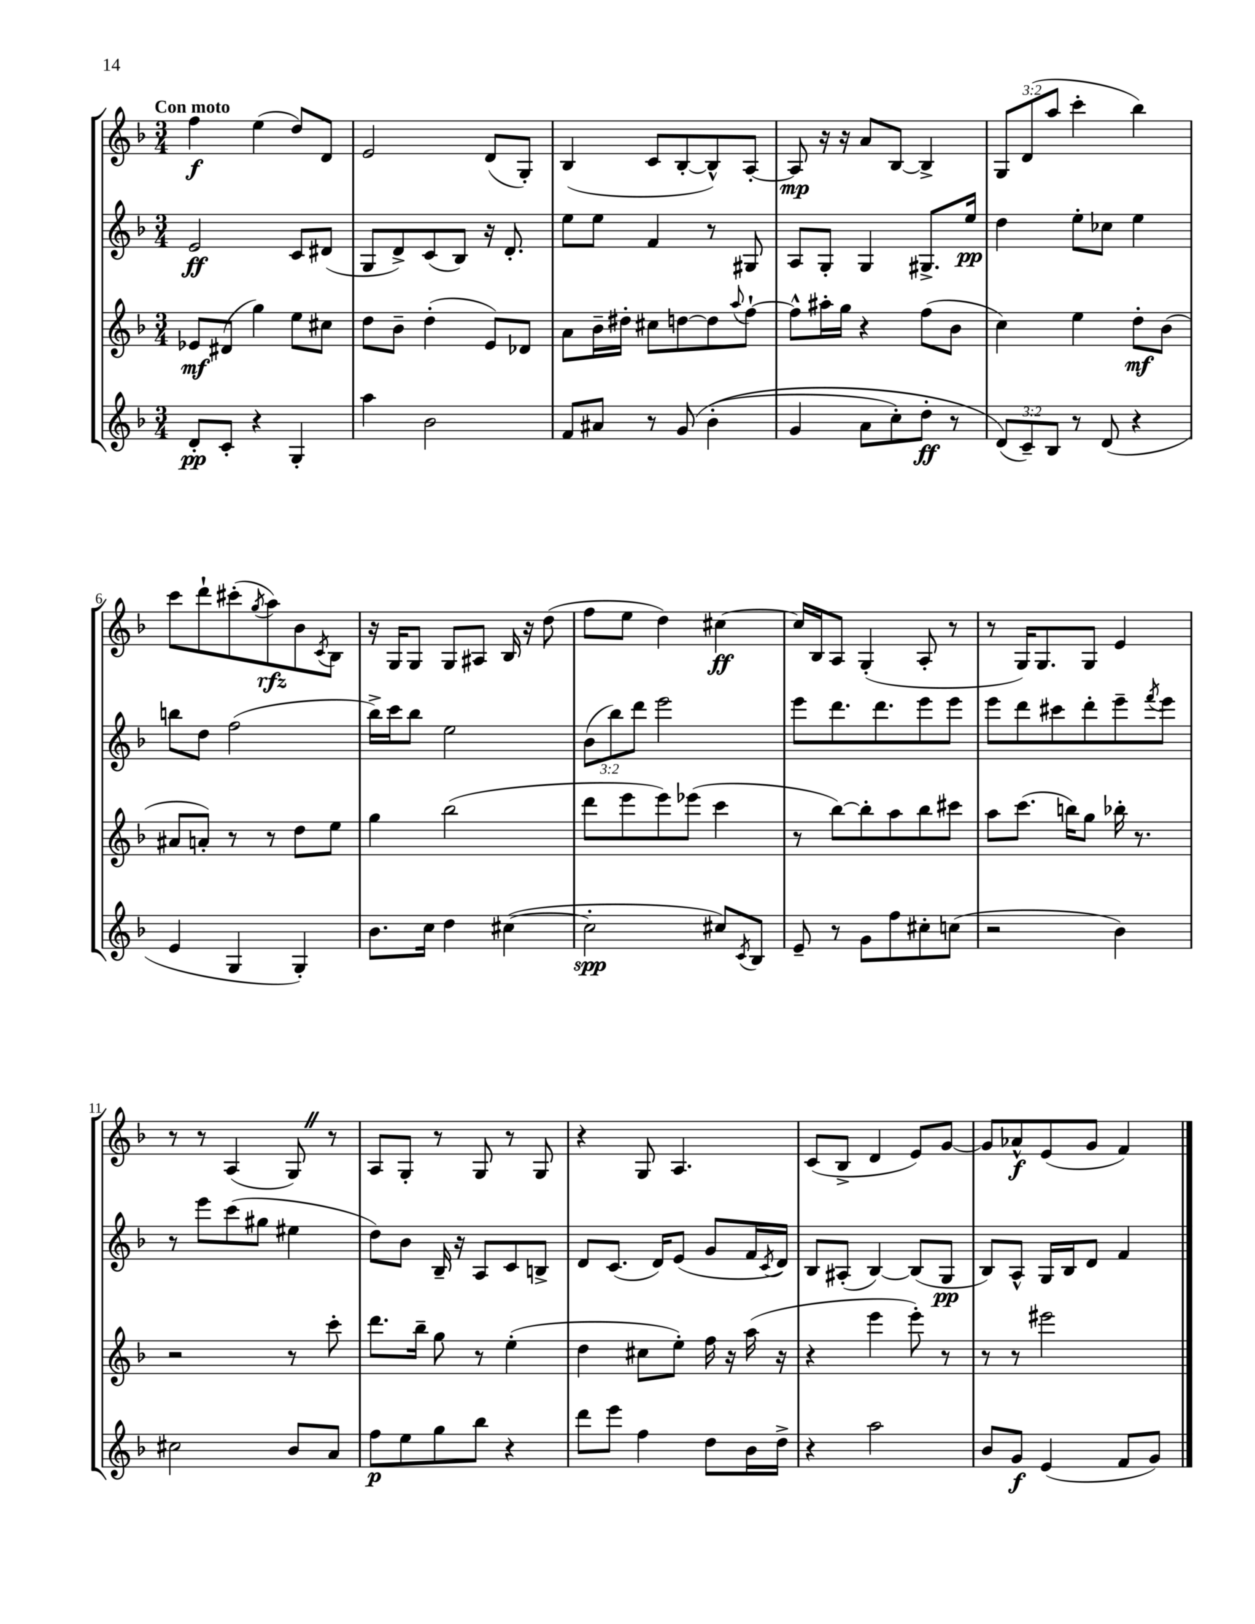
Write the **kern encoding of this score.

**kern	**kern	**kern	**kern
*staff4	*staff3	*staff2	*staff1
*clefG2	*clefG2	*clefG2	*clefG2
*k[b-]	*k[b-]	*k[b-]	*k[b-]
*M3/4	*M3/4	*M3/4	*M3/4
8d'	8e-	2e	4ff
8c'	(8d#	.	.
4r	4gg)	.	(4ee
4G'	8ee	8c	8dd)
.	8cc#	(8d#	8d
=	=	=	=
4aa	8dd	8G	2e
.	8b-~	8d^)	.
2b-	(4dd'	(8c	.
.	.	8B-)	.
.	8e)	16r	(8d
.	.	8.d'	.
.	8d-	.	8G')
=	=	=	=
8f	8a	8ee	(4B-
8a#	16b-~	8ee	.
.	16dd#'	.	.
8r	8cc#	4f	8c
&(8g	[8dd	.	[8B-'
(4b-'	8dd]	8r	8B-^^])
.	8qqaa	.	.
.	[8ff`	8G#	[8A'
=	=	=	=
4g	8ff^^]	8A	8A]
.	16aa#'	8G'	16r
.	16gg	.	16r
8a	4r	4G	8a
8cc')	.	.	[8B-
8dd'	(8ff	8.G#^	4B-^]
8r	8b-	.	.
.	.	16ee	.
=	=	=	=
(12d&)	4cc)	4dd	12G
12c~)	.	.	(12d
12B-	.	.	12aa
8r	4ee	8ee'	4ccc'
(8d	.	8cc-	.
4r	8dd'	4ee	4bb-)
.	(8b-	.	.
=	=	=	=
4e	8a#	8bb	8ccc
.	8a')	8dd	8ddd`
4G	8r	(2ff	(8ccc#'
.	.	.	8qgg
.	8r	.	8aa)
4G')	8dd	.	8b-
.	.	.	8qc
.	8ee	.	8B-
=	=	=	=
8.b-	4gg	16bb-^)	16r
.	.	16ccc	16G
.	.	8bb-	8G
16cc	.	.	.
4dd	(2bb-	2ee	8G
.	.	.	8A#
([4cc#	.	.	16B-
.	.	.	16r
.	.	.	(8dd
=	=	=	=
2cc#']	8ddd	(12b-	8ff
.	.	12bb-)	.
.	8eee	.	8ee
.	.	12ddd	.
.	8eee)	2eee	4dd)
.	(8eee-	.	.
8cc#)	4ccc	.	[4cc#
8qc	.	.	.
8B-	.	.	.
=	=	=	=
8e~	8r	8eee	16cc#]
.	.	.	16B-
8r	[8bb-)	8.ddd	8A
8g	8bb-']	.	(4G'
.	.	8.ddd	.
8ff	8aa	.	.
8cc#'	8bb-	8eee	8A'
(8cc	8ccc#	8eee	8r
=	=	=	=
2r	8aa	8eee	8r
.	(8.ccc	8ddd	16G)
.	.	.	8.G
.	.	8ccc#	.
.	16bb)	.	.
.	8gg	8ddd'	8G
4b-)	16bb-'	8eee~	4e
.	8.r	.	.
.	.	8qfff	.
.	.	8eee	.
=	=	=	=
2cc#	2r	8r	8r
.	.	8eee	8r
.	.	(8ccc	(4A
.	.	8gg#	.
8b-	8r	4ee#	8G)
8a	8ccc'	.	8r
=	=	=	=
8ff	8.ddd	8dd)	8A
8ee	.	8b-	8G'
.	16bb-~	.	.
8gg	8gg	16B-~	8r
.	.	16r	.
8bb-	8r	8A	8G
4r	(4ee'	8c	8r
.	.	8B^	8G
=	=	=	=
8ddd	4dd	8d	4r
8eee	.	(8.c	.
4ff	8cc#	.	8G
.	.	16d)	.
.	8ee')	(8e	4.A
8dd	16ff	8g	.
.	16r	.	.
16b-	(16aa	16f	.
.	.	8qc	.
16dd^	16r	16d)	.
=	=	=	=
4r	4r	8B-	(8c
.	.	(8A#'	8B-^
2aa	4eee	[4B-)	4d
.	8eee')	(8B-]	8e)
.	8r	8G	[8g
=	=	=	=
8b-	8r	8B-)	8g]
8g	8r	8A^^	8a-^^
(4e	2eee#	16G	(8e
.	.	16B-	.
.	.	8d	8g
8f	.	4f	4f)
8g)	.	.	.
==	==	==	==
*-	*-	*-	*-
